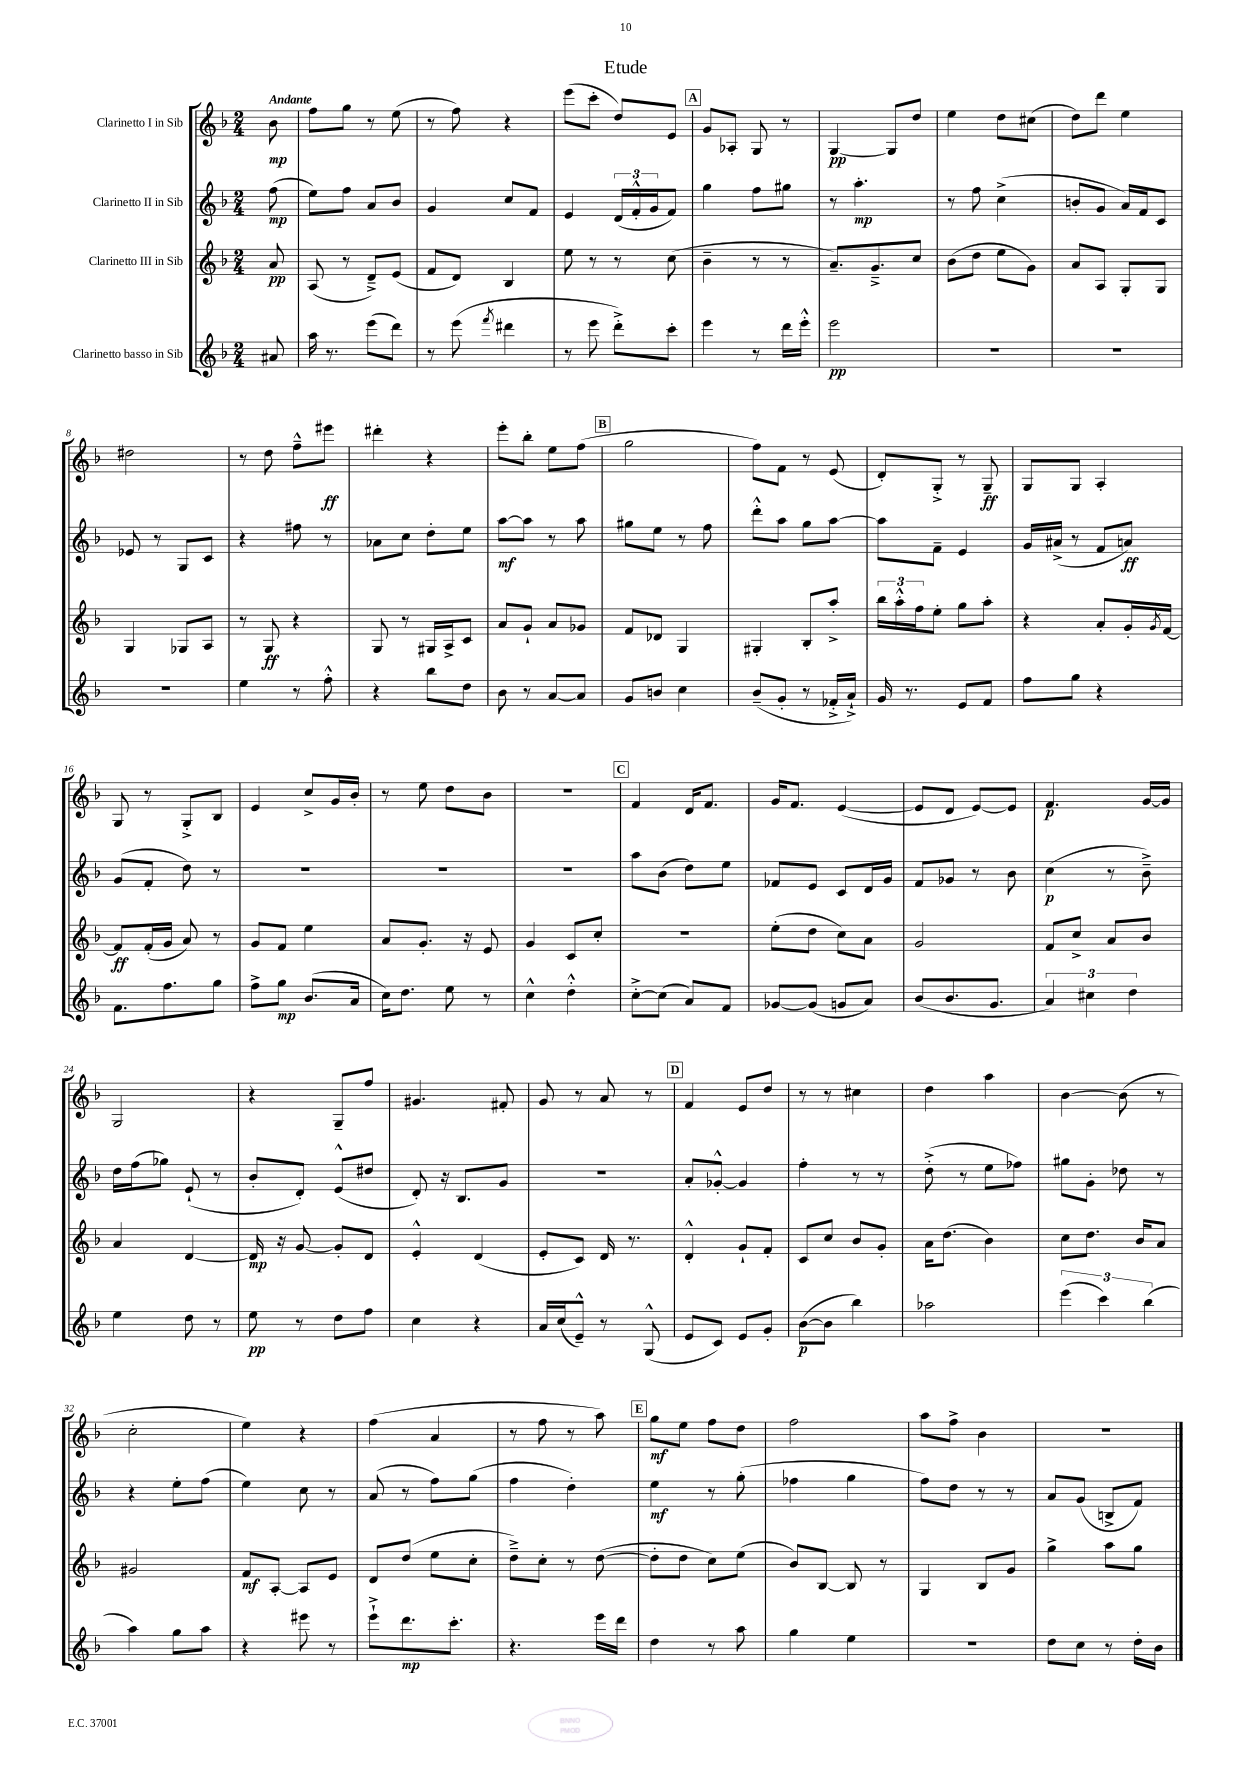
\header { title = "Etude" }
<<
\new StaffGroup <<
\new Staff = "s0" \with { instrumentName = "Clarinetto I in Sib" } {
    \clef treble \key f \major \numericTimeSignature \time 2/4 \partial 8 \tempo "Andante"
    bes'8\mp |
    f''8 g''8 r8 e''8( |
    r8 f''8) r4 |
    e'''8( c'''8-. d''8) e'8 |
    \mark \markup { \box "A" } g'8 aes8-. g8 r8 |
    g4~\pp g8 d''8 |
    e''4 d''8 cis''8( |
    d''8) d'''8 e''4 |
    dis''2 |
    r8 d''8 f''8---^ eis'''8\ff |
    dis'''4-. r4 |
    e'''8-. bes''8-. e''8 f''8( |
    \mark \markup { \box "B" } g''2 |
    f''8) f'8 r8 e'8( |
    d'8-.) g8-.-> r8 g8--\ff |
    g8 g8 a4-. |
    g8 r8 g8-.-> bes8 |
    e'4 c''8-> g'16 bes'16-. |
    r8 e''8 d''8 bes'8 |
    r2 |
    \mark \markup { \box "C" } f'4 d'16 f'8. |
    g'16 f'8. e'4~( |
    e'8 d'8 e'8~) e'8 |
    f'4.\p g'16~ g'16 |
    g2 |
    r4 g8-- f''8 |
    gis'4. fis'8-. |
    g'8 r8 a'8 r8 |
    \mark \markup { \box "D" } f'4 e'8 d''8 |
    r8 r8 cis''4 |
    d''4 a''4 |
    bes'4~ bes'8( r8 |
    c''2-. |
    e''4) r4 |
    f''4( a'4 |
    r8 f''8 r8 a''8) |
    \mark \markup { \box "E" } g''8\mf e''8 f''8 d''8 |
    f''2 |
    a''8 f''8-> bes'4 |
    R2 \bar "|." |
}
\new Staff = "s1" \with { instrumentName = "Clarinetto II in Sib" } {
    \clef treble \key f \major \numericTimeSignature \time 2/4 \partial 8
    f''8\mp( |
    e''8) f''8 a'8 bes'8 |
    g'4 c''8 f'8 |
    e'4 \tuplet 3/2 { d'16( f'16-.-^ g'16 } f'8) |
    \mark \markup { \box "A" } g''4 f''8 gis''8 |
    r8 a''4.-.\mp |
    r8 f''8 c''4->( |
    b'8-. g'8 a'16) f'16 c'8 |
    ees'8 r8 g8 c'8 |
    r4 fis''8 r8 |
    aes'8 c''8 d''8-. e''8 |
    a''8~\mf a''8 r8 a''8 |
    \mark \markup { \box "B" } gis''8 e''8 r8 f''8 |
    d'''8-.-^ a''8 g''8 a''8~ |
    a''8 f'8-- e'4 |
    g'16 ais'16->( r8 f'8 a'8\ff) |
    g'8( f'8-. d''8) r8 |
    R2 |
    R2 |
    R2 |
    \mark \markup { \box "C" } a''8 bes'8( d''8) e''8 |
    fes'8 e'8 c'8 d'16 g'16 |
    f'8 ges'8 r8 bes'8 |
    c''4\p( r8 bes'8--->) |
    d''16 f''16( ges''8) e'8-!( r8 |
    bes'8-. d'8-.) e'8-^( dis''8 |
    d'8-.) r16 bes8. g'8 |
    R2 |
    \mark \markup { \box "D" } a'8-. ges'8~-.-^ ges'4 |
    f''4-. r8 r8 |
    d''8-.->( r8 e''8 fes''8) |
    gis''8 g'8-. des''8 r8 |
    r4 e''8-. f''8( |
    e''4) c''8 r8 |
    a'8( r8 f''8) g''8( |
    f''4 d''4-.) |
    \mark \markup { \box "E" } e''4\mf r8 g''8-.( |
    fes''4 g''4 |
    f''8) d''8 r8 r8 |
    a'8 g'8( b8-> f'8) \bar "|." |
}
\new Staff = "s2" \with { instrumentName = "Clarinetto III in Sib" } {
    \clef treble \key f \major \numericTimeSignature \time 2/4 \partial 8
    a'8\pp |
    a8( r8 d'8--->) e'8( |
    f'8 d'8) bes4 |
    e''8 r8 r8 c''8( |
    \mark \markup { \box "A" } bes'4-- r8 r8 |
    a'8.--) g'8.---> c''8 |
    bes'8( d''8 e''8 g'8) |
    a'8 a8 g8-. g8 |
    g4 ges8 a8 |
    r8 g8\ff r4 |
    g8 r8 gis16 a16-> c'8 |
    a'8 g'8-! a'8 ges'8 |
    \mark \markup { \box "B" } f'8 des'8 g4 |
    gis4-. bes8-. a''8-.-> |
    \tuplet 3/2 { bes''16 a''16-.-^ f''16 } e''8-. g''8 a''8-. |
    r4 a'8-. g'16-. \acciaccatura { g'8 } f'16~ |
    f'8\ff f'16-.( g'16 a'8) r8 |
    g'8 f'8 e''4 |
    a'8 g'8.-. r16 e'8 |
    g'4 c'8 c''8-. |
    \mark \markup { \box "C" } r2 |
    e''8-.( d''8 c''8) a'8 |
    g'2 |
    f'8 c''8-> a'8 bes'8 |
    a'4 d'4~ |
    d'16\mp r16 g'8~ g'8-. d'8 |
    e'4-.-^ d'4( |
    e'8-. c'8) d'16 r8. |
    \mark \markup { \box "D" } d'4-.-^ g'8-! f'8-. |
    c'8 c''8 bes'8 g'8-. |
    a'16 d''8.( bes'4) |
    c''8 d''8. bes'16 a'8 |
    gis'2 |
    f'8\mf a8~-. a8 e'8 |
    d'8 d''8( e''8 c''8-. |
    d''8--->) c''8-. r8 d''8~( |
    \mark \markup { \box "E" } d''8-. d''8 c''8) e''8( |
    bes'8) bes8~ bes8 r8 |
    g4 bes8 g'8 |
    g''4-> a''8 g''8 \bar "|." |
}
\new Staff = "s3" \with { instrumentName = "Clarinetto basso in Sib" } {
    \clef treble \key f \major \numericTimeSignature \time 2/4 \partial 8
    ais'8 |
    a''16 r8. e'''8( d'''8) |
    r8 e'''8( \acciaccatura { f'''8 } dis'''4 |
    r8 e'''8 d'''8-.->) c'''8-. |
    \mark \markup { \box "A" } e'''4 r8 d'''16 e'''16-.-^ |
    e'''2\pp |
    R2 |
    R2 |
    R2 |
    e''4 r8 f''8-.-^ |
    r4 bes''8 d''8 |
    bes'8 r8 a'8~ a'8 |
    \mark \markup { \box "B" } g'8 b'8 c''4 |
    bes'8--( g'8-. r8 fes'16-.-> a'16-!->) |
    g'16 r8. e'8 f'8 |
    f''8 g''8 r4 |
    f'8. f''8. g''8 |
    f''8-> g''8\mp bes'8.( a'16 |
    c''16) d''8. e''8 r8 |
    c''4-^ d''4-.-^ |
    \mark \markup { \box "C" } c''8~-.-> c''8( a'8) f'8 |
    ges'8~ ges'8( g'8 a'8) |
    bes'8( bes'8. g'8. |
    \tuplet 3/2 { a'4) cis''4 d''4 } |
    e''4 d''8 r8 |
    e''8\pp r8 d''8 f''8 |
    c''4 r4 |
    a'16 c''16( e'8---^) r8 g8-^( |
    \mark \markup { \box "D" } e'8 c'8) e'8 g'8-. |
    bes'8~\p( bes'8 bes''4) |
    aes''2 |
    \tuplet 3/2 { e'''4( c'''4) bes''4( } |
    a''4) g''8 a''8 |
    r4 eis'''8 r8 |
    e'''8-!-> d'''8.\mp c'''8.-. |
    r4. e'''16 d'''16 |
    \mark \markup { \box "E" } d''4 r8 a''8 |
    g''4 e''4 |
    r2 |
    d''8 c''8 r8 d''16-. bes'16 \bar "|." |
}
>>
>>
